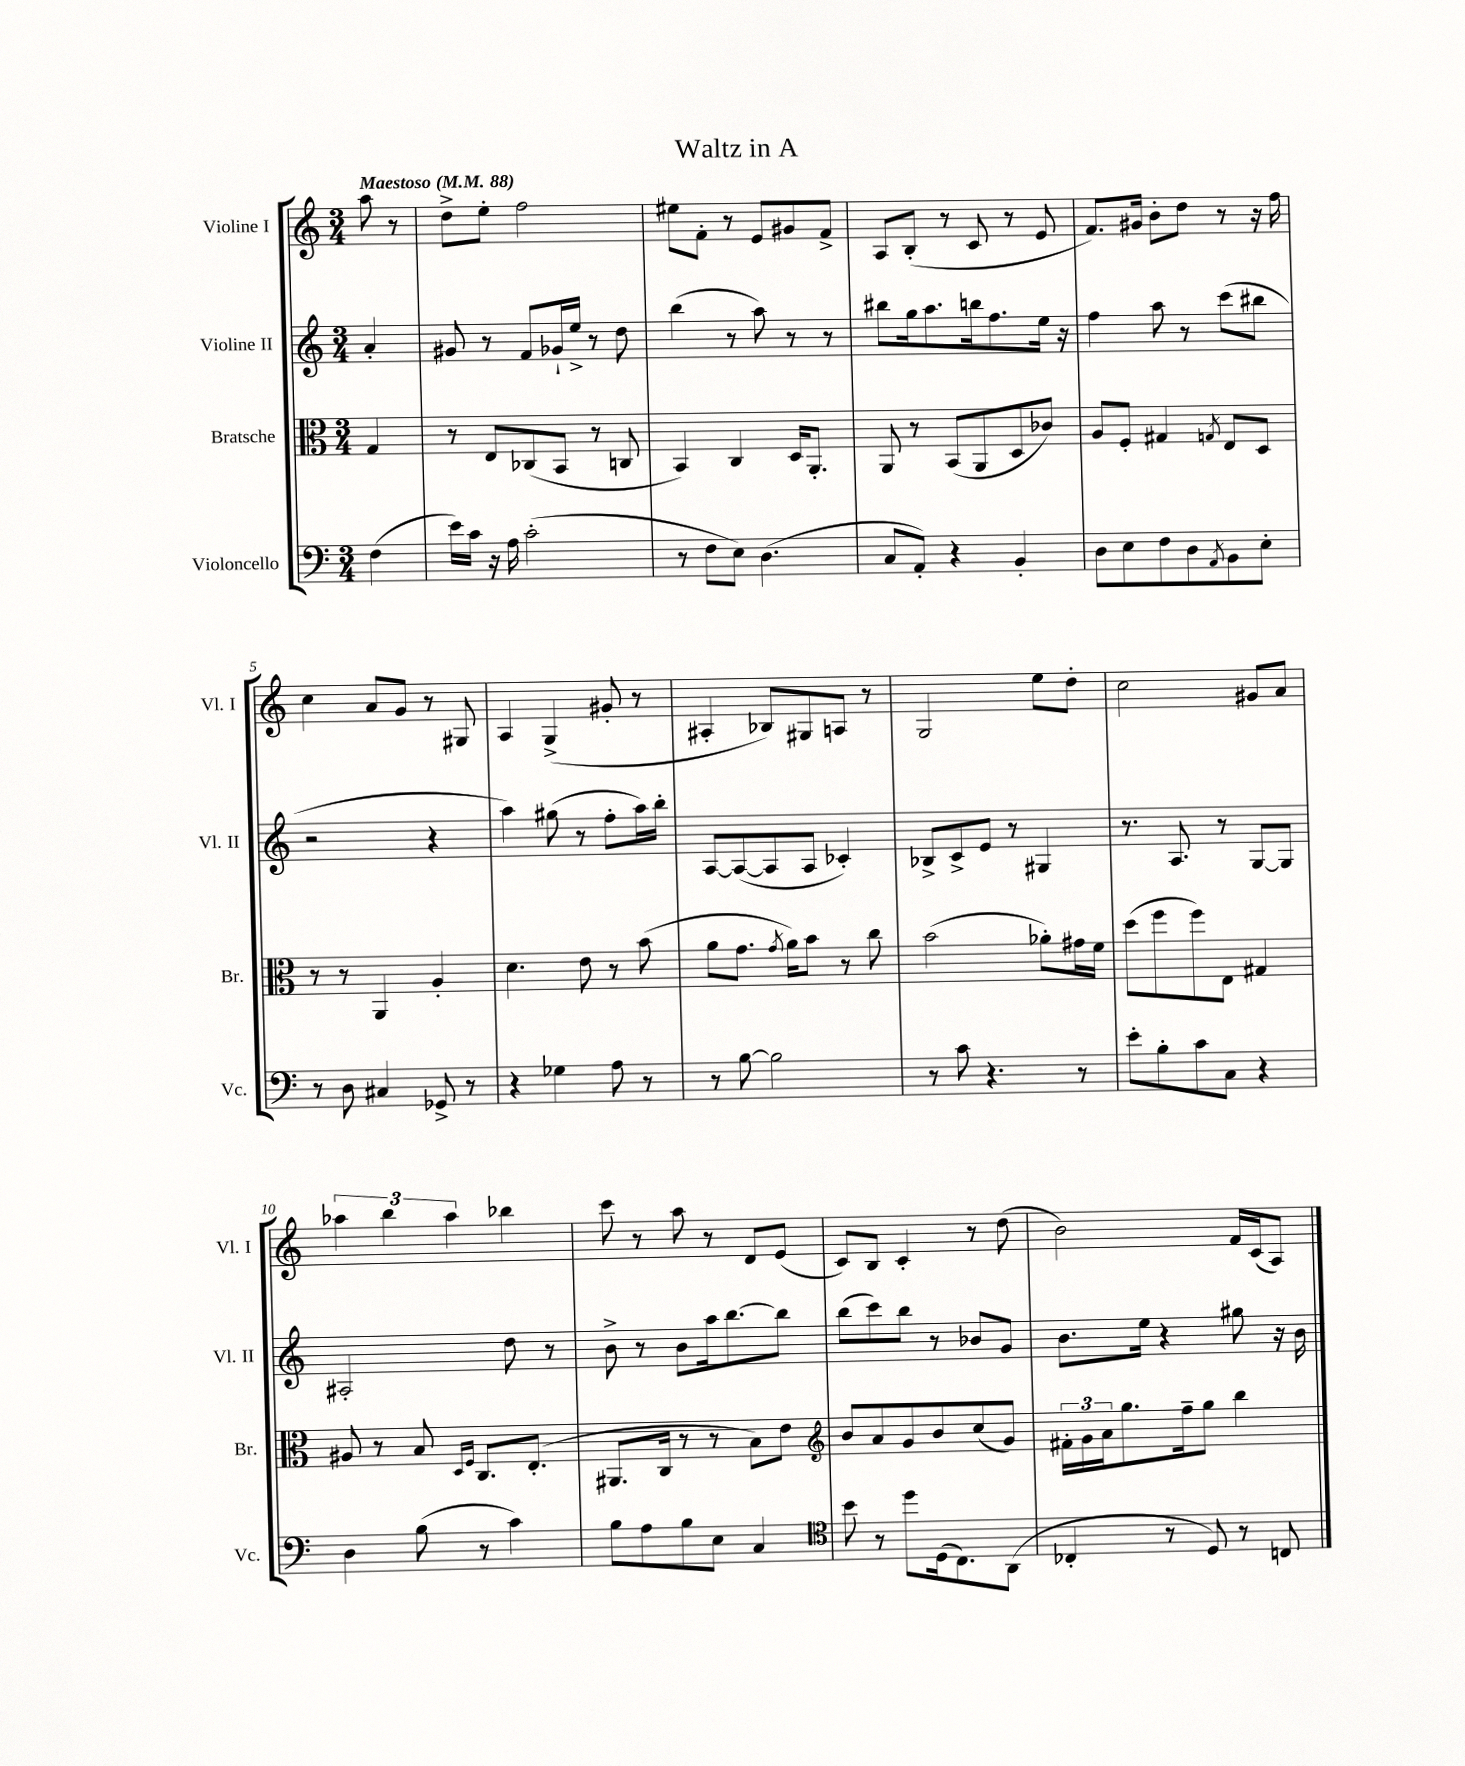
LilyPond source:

\header { title = "Waltz in A" }
<<
\new StaffGroup <<
\new Staff = "s0" \with { instrumentName = "Violine I" shortInstrumentName = "Vl. I" } {
    \clef treble \key c \major \numericTimeSignature \time 3/4 \partial 4 \tempo "Maestoso" 4 = 88
    a''8 r8 |
    d''8-> e''8-. f''2 |
    eis''8 f'8-. r8 e'8 gis'8 f'8-> |
    a8 b8-.( r8 c'8 r8 e'8 |
    f'8.) gis'16 b'8-. d''8 r8 r16 f''16 |
    c''4 a'8 g'8 r8 gis8 |
    a4 g4->( gis'8-. r8 |
    ais4-. bes8) gis8 a8 r8 |
    g2 e''8 d''8-. |
    c''2 gis'8 a'8 |
    \tuplet 3/2 { aes''4 b''4 aes''4 } bes''4 |
    c'''8 r8 a''8 r8 d'8 e'8( |
    c'8) b8 c'4-. r8 d''8( |
    b'2) f'16 c'16( a8) \bar "|." |
}
\new Staff = "s1" \with { instrumentName = "Violine II" shortInstrumentName = "Vl. II" } {
    \clef treble \key c \major \numericTimeSignature \time 3/4 \partial 4
    a'4-. |
    gis'8 r8 f'8 ges'16-! e''16-> r8 d''8 |
    b''4( r8 a''8) r8 r8 |
    bis''8 g''16 a''8. b''16 f''8. e''16 r16 |
    f''4 a''8 r8 c'''8( bis''8 |
    r2 r4 |
    a''4) gis''8( r8 f''8-. a''16) b''16-. |
    a8~ a8~( a8 a8 ces'4-.) |
    bes8-> c'8-> e'8 r8 gis4 |
    r8. a8. r8 g8~ g8 |
    ais2-. d''8 r8 |
    b'8-> r8 b'8 a''16 b''8.~ b''8 |
    b''8( c'''8) b''8 r8 bes'8 g'8 |
    b'8. e''16 r4 gis''8 r16 b'16 \bar "|." |
}
\new Staff = "s2" \with { instrumentName = "Bratsche" shortInstrumentName = "Br." } {
    \clef alto \key c \major \numericTimeSignature \time 3/4 \partial 4
    g4 |
    r8 e8 ces8( b,8 r8 c8 |
    b,4) c4 d16 a,8.-. |
    a,8 r8 b,8( a,8 d8 ces'8) |
    a8 f8-. gis4 \acciaccatura { g8 } e8 d8 |
    r8 r8 a,4 a4-. |
    d'4. e'8 r8 b'8( |
    a'8 g'8. \acciaccatura { g'8 } a'16) b'8 r8 c''8 |
    b'2( aes'8-.) gis'16 f'16 |
    d''8( f''8 f''8) e8 gis4 |
    ais8 r8 b8 \grace { d16 f16 } c8. e8.-.( |
    ais,8. c16 r8 r8 b8) e'8 |
    \clef treble b'8 a'8 g'8 b'8 c''8( g'8) |
    \tuplet 3/2 { fis'16-. g'16 a'16 } g''8. f''16-- g''8 b''4 \bar "|." |
}
\new Staff = "s3" \with { instrumentName = "Violoncello" shortInstrumentName = "Vc." } {
    \clef bass \key c \major \numericTimeSignature \time 3/4 \partial 4
    f4( |
    e'16) c'16 r16 a16 c'2-.( |
    r8 f8 e8) d4.( |
    c8 a,8-.) r4 b,4-. |
    d8 e8 f8 d8 \acciaccatura { a,8 } b,8 e8-. |
    r8 d8 cis4 ges,8-> r8 |
    r4 ges4 a8 r8 |
    r8 b8~ b2 |
    r8 c'8 r4. r8 |
    e'8-. b8-. c'8 c8 r4 |
    d4 b8( r8 c'4) |
    b8 a8 b8 e8 c4 |
    \clef tenor b'8 r8 d''8 d16( c8.) a,8( |
    ces4-. r8 d8) r8 c8 \bar "|." |
}
>>
>>
